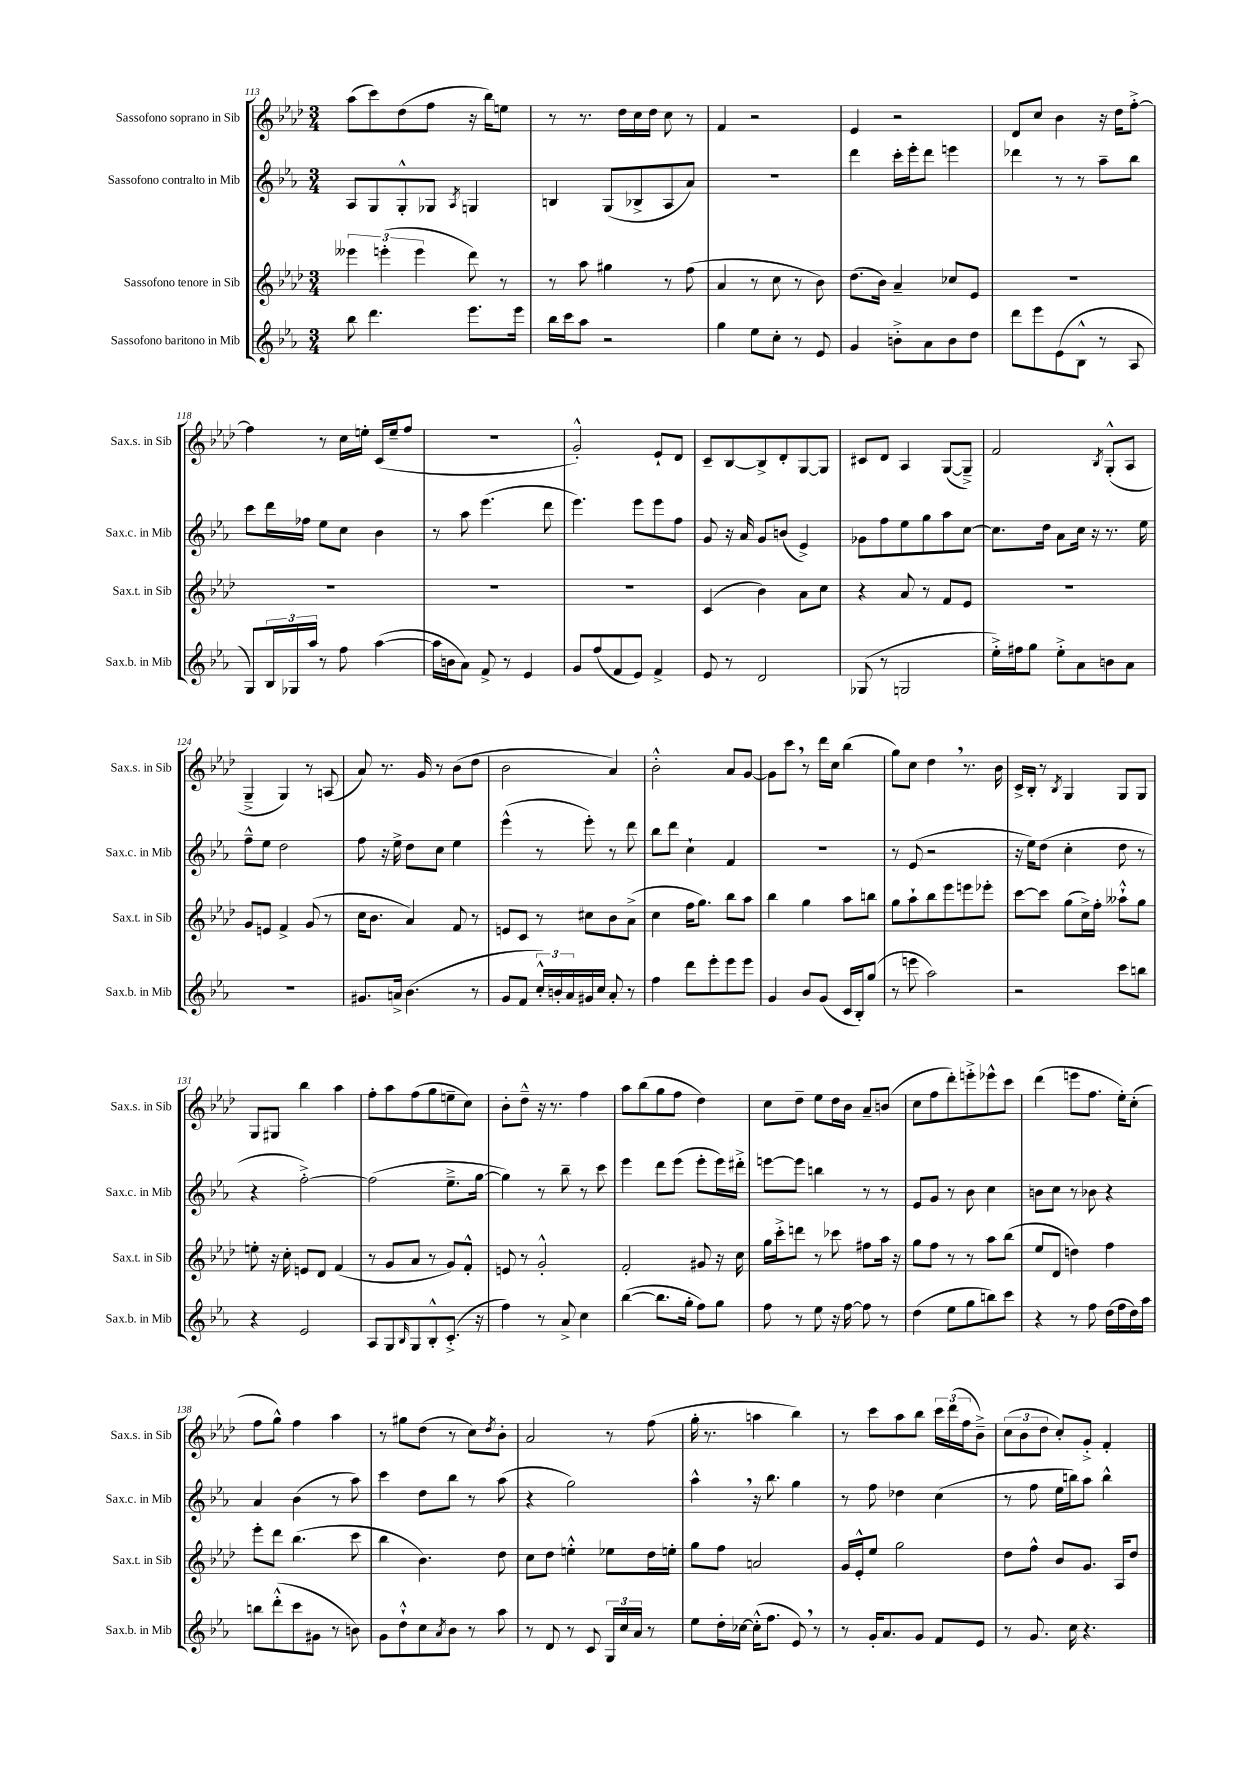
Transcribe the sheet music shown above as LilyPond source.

<<
\new StaffGroup <<
\new Staff = "s0" \with { instrumentName = "Sassofono soprano in Sib" shortInstrumentName = "Sax.s. in Sib" } {
    \clef treble \key aes \major \numericTimeSignature \time 3/4
    aes''8( c'''8) des''8( f''8 r16 bes''16) e''8 |
    r8 r8. des''16 c''16 des''16 c''8 r8 |
    f'4 r2 |
    ees'4 r2 |
    des'8 c''8 bes'4 r16 des''16 f''8~-.-> |
    f''4 r8 c''16 e''16-. c'16( e''16-- f''8 |
    R2. |
    g'2-.-^) ees'8-! des'8 |
    c'8-- bes8~ bes8-> des'8-. g8~ g8 |
    cis'8 des'8 aes4 g8~( g8--->) |
    f'2 \acciaccatura { bes8 } g8-.-^( aes8 |
    g4---> g4) r8 a8( |
    aes'8) r8. g'16 r8 bes'8( des''8 |
    bes'2 aes'4) |
    bes'2-.-^ aes'8 g'8~ |
    g'8 c'''8 \breathe r8 des'''16 c''16 bes''4( |
    g''8) c''8 des''4 \breathe r8. bes'16 |
    c'16-> bes16-. r8 \acciaccatura { bes8 } g4 g8 g8 |
    g8 gis8 bes''4 aes''4 |
    f''8-. aes''8 f''8( g''8 e''8-- c''8) |
    bes'8-. des''8---^ r16 r8. f''4 |
    aes''8 bes''8( g''8 f''8 des''4) |
    c''8 des''8-- ees''8 des''16 bes'16 aes'8-- b'8( |
    c''8 f''8 des'''8-.) e'''8-.-> ees'''8-^ c'''8 |
    des'''4( e'''8 f''8. ees''16-.) c''8-.( |
    f''8 g''8-^) f''4 aes''4 |
    r8 gis''8 des''8( r8 c''8) \acciaccatura { des''8 } bes'8-. |
    aes'2 r8 f''8( |
    g''16-. r8. a''4 bes''4) |
    r8 c'''8 aes''8 bes''8 \tuplet 3/2 { c'''16 des'''16( f''16 } bes'8--->) |
    \tuplet 3/2 { c''8( bes'8 des''8 } c''8-.) g'8-.-> f'4-. \bar "|." |
}
\new Staff = "s1" \with { instrumentName = "Sassofono contralto in Mib" shortInstrumentName = "Sax.c. in Mib" } {
    \clef treble \key ees \major \numericTimeSignature \time 3/4
    aes8 g8 g8-.-^ ges8 \acciaccatura { aes8 } g4 |
    b4 g8( bes8-> aes8 aes'8) |
    R2. |
    d'''4 c'''16-. ees'''16-. d'''8 e'''4 |
    des'''4 r8 r8 aes''8-- bes''8 |
    c'''8 d'''16 fes''16 ees''8 c''8 bes'4 |
    r8 aes''8 ees'''4.( d'''8 |
    ees'''4.) ees'''8 ees'''8 f''8 |
    g'8 r16 aes'16 g'8 b'8( ees'4->) |
    ges'8 f''8 ees''8 g''8 aes''8 c''8~ |
    c''8. d''16 aes'8 c''16 r16 r8. ees''16 |
    f''8---^ ees''8 d''2 |
    f''8 r16 ees''16-> d''8 c''8 ees''4 |
    ees'''4-^( r8 ees'''8-.) r8 d'''8 |
    bes''8 d'''8 c''4-! f'4 |
    R2. |
    r8 ees'8( r2 |
    r16 ees''16) d''8( c''4-. d''8 r8 |
    r4 f''2~-.->) |
    f''2( ees''8.---> g''16~ |
    g''4) r8 bes''8-- r8 c'''8 |
    ees'''4 d'''8 ees'''8( ees'''8-. ees'''16) dis'''16-.-> |
    e'''8~ e'''8 b''4 r8 r8 |
    ees'8 g'8 r8 bes'8 c''4 |
    b'8 c''8 r8 bes'8 r4 |
    aes'4 bes'4( r8 aes''8) |
    c'''4 d''8 bes''8 r8 aes''8( |
    r4 g''2) |
    aes''4-^ \breathe r16 bes''8. g''4 |
    r8 f''8 des''4 c''4( |
    r8 f''8 ees''16 b''16) aes''8 b''4-^ \bar "|." |
}
\new Staff = "s2" \with { instrumentName = "Sassofono tenore in Sib" shortInstrumentName = "Sax.t. in Sib" } {
    \clef treble \key aes \major \numericTimeSignature \time 3/4
    \tuplet 3/2 { eeses'''4 e'''4-.( e'''4 } des'''8) r8 |
    r8 aes''8 gis''4 r8 f''8( |
    aes'4 r8 c''8 r8 bes'8) |
    des''8.( bes'16) aes'4-- ces''8 ees'8 |
    R2. |
    R2. |
    R2. |
    R2. |
    c'4( bes'4) aes'8 c''8 |
    r4 aes'8 r8 f'8 ees'8 |
    R2. |
    g'8 e'8 f'4-> g'8( r8 |
    c''16 bes'8. aes'4) f'8 r8 |
    e'8 c'8 r8 cis''8 bes'8 aes'8->( |
    c''4 f''16 g''8.) bes''8 aes''8 |
    bes''4 g''4 aes''8 b''8 |
    g''8 aes''8-! bes''8 ees'''8 e'''8 ees'''8-. |
    c'''8~ c'''8 g''8( c''16->) f''16-. aeses''8-!-^ g''8 |
    e''8-. r16 c''16-. e'8 des'8 f'4( |
    r8 g'8 aes'8 r8 g'8) f'8-.-^ |
    e'8 r8 g'2-.-^ |
    f'2-. gis'8 r16 c''16 |
    g''16 c'''16-.-> d'''8 r8 ces'''8 fis''8 aes''16 r16 |
    g''8 f''8 r8 r8 aes''8 bes''8( |
    ees''8 des'8 d''4) f''4 |
    ees'''8-. des'''8 bes''4.( c'''8 |
    bes''4 bes'4.) des''8 |
    c''8 des''8 e''4-.-^ ees''8 des''16 e''16-. |
    g''8 f''8 a'2 |
    g'16 ees'16-.-^ ees''8 g''2 |
    des''8 f''8-^ bes'8 g'8. aes16 des''8 \bar "|." |
}
\new Staff = "s3" \with { instrumentName = "Sassofono baritono in Mib" shortInstrumentName = "Sax.b. in Mib" } {
    \clef treble \key ees \major \numericTimeSignature \time 3/4
    bes''8 d'''4. ees'''8. ees'''16 |
    bes''16 c'''16 aes''8 r2 |
    g''4 ees''8 c''8-. r8 ees'8 |
    g'4 b'8-.-> aes'8 b'8 d''8 |
    d'''8 ees'''8 ees'8( bes8-^ r8 aes8 |
    g8) \tuplet 3/2 { bes16 ges16 aes''16 } r8 f''8 aes''4~( |
    aes''16 b'16 aes'8) f'8-> r8 ees'4 |
    g'8 f''8( f'8 ees'8) f'4-> |
    ees'8 r8 d'2 |
    ges8( r8 g2 |
    ees''16-.->) fis''16 g''8 ees''8-.-> aes'8 b'8 aes'8 |
    R2. |
    gis'8. a'16-> bes'4.( r8 |
    g'8 f'8 \tuplet 3/2 { c''16-.-^) b'16-. aes'16 } gis'16 c''16 aes'8-. r8 |
    f''4 d'''8 ees'''8-. ees'''8 ees'''8 |
    g'4 bes'8 g'8( c'16 bes16-.) g''8( |
    r8 e'''8 aes''2) |
    r2 c'''8 b''8 |
    r4 ees'2 |
    aes8 g8 \grace { bes16 } g8 bes8-.-^ c'8.-.->( r16 |
    f''4) r8 aes'8-> c''4 |
    bes''4~( bes''8. g''16-. f''8) g''8 |
    f''8 r8 ees''8 r16 f''16~ f''8 r8 |
    d''4( ees''8 g''8 b''8) c'''8 |
    r4 r8 f''8 d''16( f''16 d''16) aes''16 |
    b''8 d'''8-.-^( c'''8 gis'8 r8 b'8) |
    g'8 d''8-!-^ c''8 \acciaccatura { aes'8 } bes'8 r8 aes''8 |
    r8 d'8 r8 c'8 \tuplet 3/2 { g16 c''16 aes'16 } r8 |
    ees''8 d''16-. ces''16~ ces''16-.-^( f''8. ees'8) \breathe r8 |
    r8 g'16-. aes'8. g'8 f'8 ees'8 |
    r8 g'8. c''16 r4. \bar "|." |
}
>>
>>
\layout { \context { \Score currentBarNumber = #113 } }
